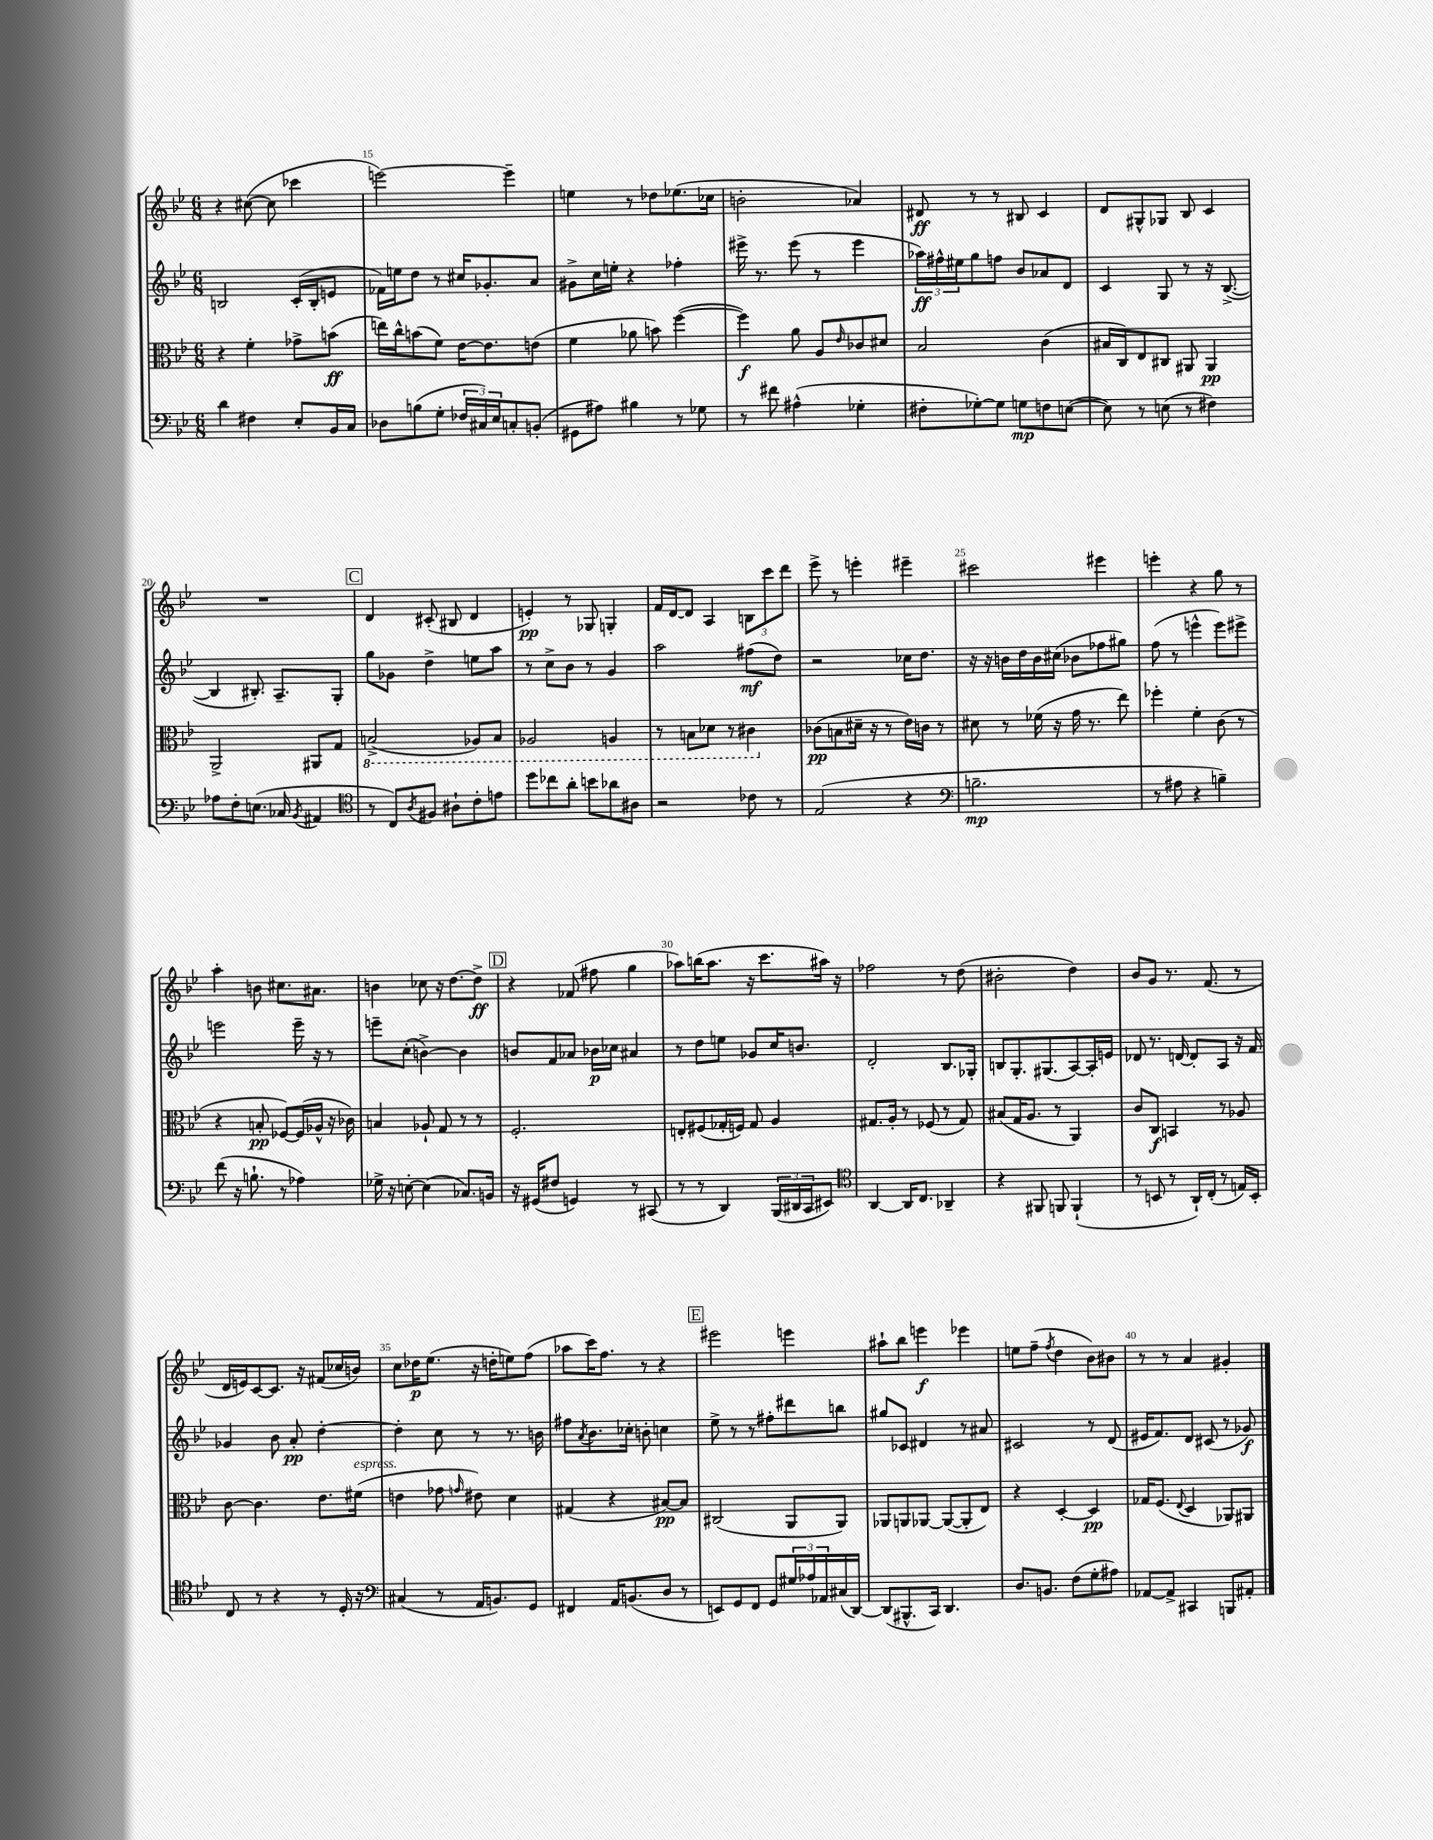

**kern	**kern	**kern	**kern
*staff4	*staff3	*staff2	*staff1
*clefF4	*clefC3	*clefG2	*clefG2
*k[b-e-]	*k[b-e-]	*k[b-e-]	*k[b-e-]
*M6/8	*M6/8	*M6/8	*M6/8
4d\	4r	2B/	4r
4F#\	4f'\	.	([8cc#\
.	.	.	8cc#\]
8E-'/L	8g-^\L	(16c'/LL	4ccc-\
.	.	16B'/J	.
16BB-/L	(8b\J	8e/J	.
16C/JJ	.	.	.
=	=	=	=
8D-\L	16ee\LL)	16f-\LL)	[2eee\)
.	16cc^^\J	16ee\J	.
(8B\	(8b\	8dd\J	.
8G'\J	8f\J)	8r	.
24F-/LL	[16e-\LK	16cc#/LK	.
24C#/)	.	.	.
.	8.e-\]	8.g-'/	.
24E-/J	.	.	.
8C'/	.	.	4eee~\]
(8BB'/J	(8e\J	8a/J	.
=	=	=	=
8GG#\L	4f\	8g#^\L	4ee\
8A#\J)	.	16cc\L	.
.	.	16ee'\JJ	.
4B#\	8a-\	4r	8r
.	8b\)	.	8dd-\L
8r	([4ff\	4ff-'\	(8.ee-\
8G-\	.	.	.
.	.	.	16cc-\Jk
=	=	=	=
8r	4ff\])	16eee#^\	2b'\
.	.	8.r	.
8f#\	.	.	.
(4A#^^\	8a\	(8eee#\	.
.	8A/L	8r	.
.	16qqe-/	.	.
4G-'\	8c-/	4eee#\	4a-/)
.	8d#/J	.	.
=	=	=	=
8F#'\L	2B-/	24aa-\LL)	8d#/
.	.	24ff#^^\	.
.	.	24ee#\J	.
[8G-'\)	.	8gg\	8r
8G-\]J	.	8ff\J	8r
8G\L	.	8b-/L	8B#/
8F\	(4c\	8a-/	4c/
([8E\J	.	8d/J	.
=	=	=	=
8E\])	16B#/LL	4c/	8d/L
.	16C/J)	.	.
8r	8E-/	.	8G#^^/
(8E\	8C#/J	8G/	8G-/J
8r	8AA#/	8r	8B-/
4F#\)	4AA#/	16r	4c/
.	.	([8.B-^/	.
=	=	=	=
8A-\L	2AA^/	4B-/]	2.r
8F'\	.	.	.
(8.E\J	.	8.B#'/)	.
16C-/	.	8.A~/L	.
8qBB-/	.	.	.
4AA#/	8AA#/L	.	.
.	8G/J	8G'/J	.
=	=	=	=
*clefC4	*	*	*
8r	(2BB^/	8gg\L	4d/
8C/L)	.	8g-\J	.
8qA/	.	.	.
8F#/J	.	4dd^\	(8c#'/
8A#`\L	.	.	8B#/
8c'\	8AA-/L)	8ee\L	4d/
8e\J	8BB/J	8aa\J	.
=	=	=	=
8dd\L	2AA-/	8r	4e'/)
8cc-\	.	8cc^\L	.
8a'\J	.	8b-\J	8r
8b\L	.	8r	8G-/
8a-\	4AA/	4g/	4G'/
8A#\J	.	.	.
=	=	=	=
2r	8r	2aa\	16f/LL
.	.	.	[16d/J
.	8BB\L	.	8d/]J
.	8D-\J	.	4A/
.	8r	.	.
8c-\	4C#\	(8ff#\L	12B\L
.	.	.	12ccc\
8r	.	8dd\J)	.
.	.	.	12ddd\J
=	=	=	=
(2E-/	(8c-\L	2r	8eee-^\
.	8B\	.	8r
.	16d#~\Jk	.	4eee'\
.	16r	.	.
.	8r	.	.
4r	16e-\LL)	16cc-\LK	4eee#~\
.	16c\JJ	8.dd\J	.
.	8r	.	.
=	=	=	=
*clefF4	*	*	*
2.B~\	8d#\	16r	2ccc#\
.	.	16r	.
.	8r	16b\LL	.
.	.	16dd\	.
.	(16f-\	16b\	.
.	16r	(16cc#\JJ	.
.	16g\	8b-\L	.
.	8.r	.	.
.	.	8ff-\	4eee#\
.	8ee-\)	8gg#\J)	.
=	=	=	=
8r	4ff-'\	(8ff\	4eee'\
8A#\	.	8r	.
4r	4f'\	4eee^^\	4r
4B~\)	(8c\	8eee\L)	8gg\
.	8r	8eee#^\J	8r
=	=	=	=
(8f\	4r	2eee\	4aa'\
16r	.	.	.
8.B`\	.	.	.
.	8B'/	.	8b\
8r	[8F-/L)	.	8.cc#\L
4A-\)	(16F-/]L	16eee~\	.
.	16A-^^/JJ	16r	8.a#\J
.	16r	8r	.
.	16c-\)	.	.
=	=	=	=
16G-^\	4B/	8eee~\L	4b\
16r	.	.	.
[8E'\	.	(8cc'\J	.
(4E\]	8A-`/	[4b^\)	8cc-\
.	8G/	.	16r
.	.	.	[8.dd\L
8.C-/L)	8r	4b\]	.
.	8r	.	8dd^\]J
16BB/Jk	.	.	.
=	=	=	=
16r	2.F'/	8b/L	4r
(16GG#/LK	.	.	.
8F#/J	.	8f/	.
4GG/)	.	8a-/J	(8f-/
.	.	16b-\LL	8ff#\
.	.	16cc-\JJ	.
8r	.	4a#/	4gg\
(8CC#/	.	.	.
=	=	=	=
8r	8E'/L	8r	8aa-\L)
8r	(8F#/	8dd\L	(16bb\K
.	.	.	8.aa-\J
4DD/)	16G-'/L	8ee\J	.
.	16F/JJ)	.	.
.	8G-/	8g-/L	16r
.	.	.	8.ccc\L
(24BBB-/LL	4A/	16cc/K	.
24DD#/	.	.	.
.	.	8.b/J	.
24CC/J	.	.	.
8EE#/J)	.	.	16aa#\Jk)
.	.	.	16r
=	=	=	=
*clefC4	*	*	*
[4AA/	8.G#/L	2d'/	2ff-\
.	16A'/Jk	.	.
16AA/]LK	8r	.	.
8.C/J	.	.	.
.	(8F-/	.	.
4AA-~/	8r	8.B-/L	8r
.	8G#/)	.	(8dd\
.	.	16G-'/Jk	.
=	=	=	=
4r	(8B#/L	8B/L	2b#'\
.	16G/K	8.G'/	.
.	8.A/J	.	.
8FF#/	.	.	.
.	.	(8.G#/	.
8FF/	8r	.	.
(4FF`/	4AA/)	[8A/)	4dd\)
.	.	16A'/]L	.
.	.	16e/JJ	.
=	=	=	=
8r	8c/L	8d-/	8b-/L
8BB/	8C/J	8.r	8g/J
8r	4BB/	.	8.r
.	.	[16d/	.
16AA`/LL)	.	8d'/]L	.
(16C'/JJ	.	.	(8.f/
8r	8r	8A/J	.
16E/LL)	8A-/	16r	8r
16BB'/JJ	.	16f/	.
=	=	=	=
8C/	[8c\	4g-/	16d/LL
.	.	.	16e/J)
8r	4.c\]	.	[8c/
4r	.	8b-\	8.c/]J
.	.	8a'/	.
.	.	.	16r
8r	8.e-\L	[4dd'\	(8f#/L
16D'/	.	.	16cc-/L
16r	(16f#\Jk	.	16b/JJ)
=	=	=	=
*clefF4	*	*	*
(4C#/	4e\	4dd'\]	8cc\L
.	.	.	16dd-\K
.	.	.	(8.ee-\J
8r	8g-\	8cc\	.
.	16qqg/	.	.
16AA/LK	8e#\)	8r	16r
8.BB/)	.	.	16dd'\LK
.	4d\	8.r	8ee\)
8GG/J	.	.	(8ff\J
.	.	16b\	.
=	=	=	=
4FF#/	(4G#/	8ff#\L	8aa-\L
.	.	8qa/	.
.	.	8.b-\	16ccc\K)
.	.	.	8.ff\J
16AA/LK	4r	.	.
(8.BB/	.	16cc-'\Jk	.
.	.	8b'\	8r
8D/J	[8B#/L)	4cc\	4r
8r	8B#/]J	.	.
=	=	=	=
8EE/L)	(2C#/	8ee-^\	2eee#\
8GG/	.	8r	.
8FF/J	.	8r	.
8GG/L	.	8ff#'\L	.
24G#/L	8AA/L	8ddd#\	4eee\
24A-/	.	.	.
24AA-/	.	.	.
(16C#/	8AA/J)	8bb\J	.
[16DD/JJ)	.	.	.
=	=	=	=
(8DD/]L	8AA-/L	8gg#/L	8aa#`\L
8.BBB#^^/	8AA/	8c-/J	8bb-\J
.	[8AA-/J	4d#/	4eee\
16CC/Jk)	.	.	.
4.DD/	(8AA-/_L	.	.
.	8AA-'/]	8r	4eee-\
.	8E-/J)	8a#/	.
=	=	=	=
8.D/L	4r	2c#/	8ee\L
.	.	.	(8ff~\J
8.BB/J	.	.	.
.	.	.	8qff/
.	[4D'/	.	4dd\
(8F\L	.	.	.
8G'\	4D/]	8r	8b-\L)
8A#\J)	.	(8d/	8b#\J
=	=	=	=
[8AA-/L	16G-/LK	16e#/LK	8r
.	(8.F/J	8.f/)	.
8AA-^/]J	.	.	8r
.	8qqE-/	.	.
4CC#/	4D/	8d/J	4a/
.	.	(8c#/	.
8BBB/L	8AA-/L)	8r	4g#'/
8AA#'/J	8AA#/J	8g-/)	.
==	==	==	==
*-	*-	*-	*-
